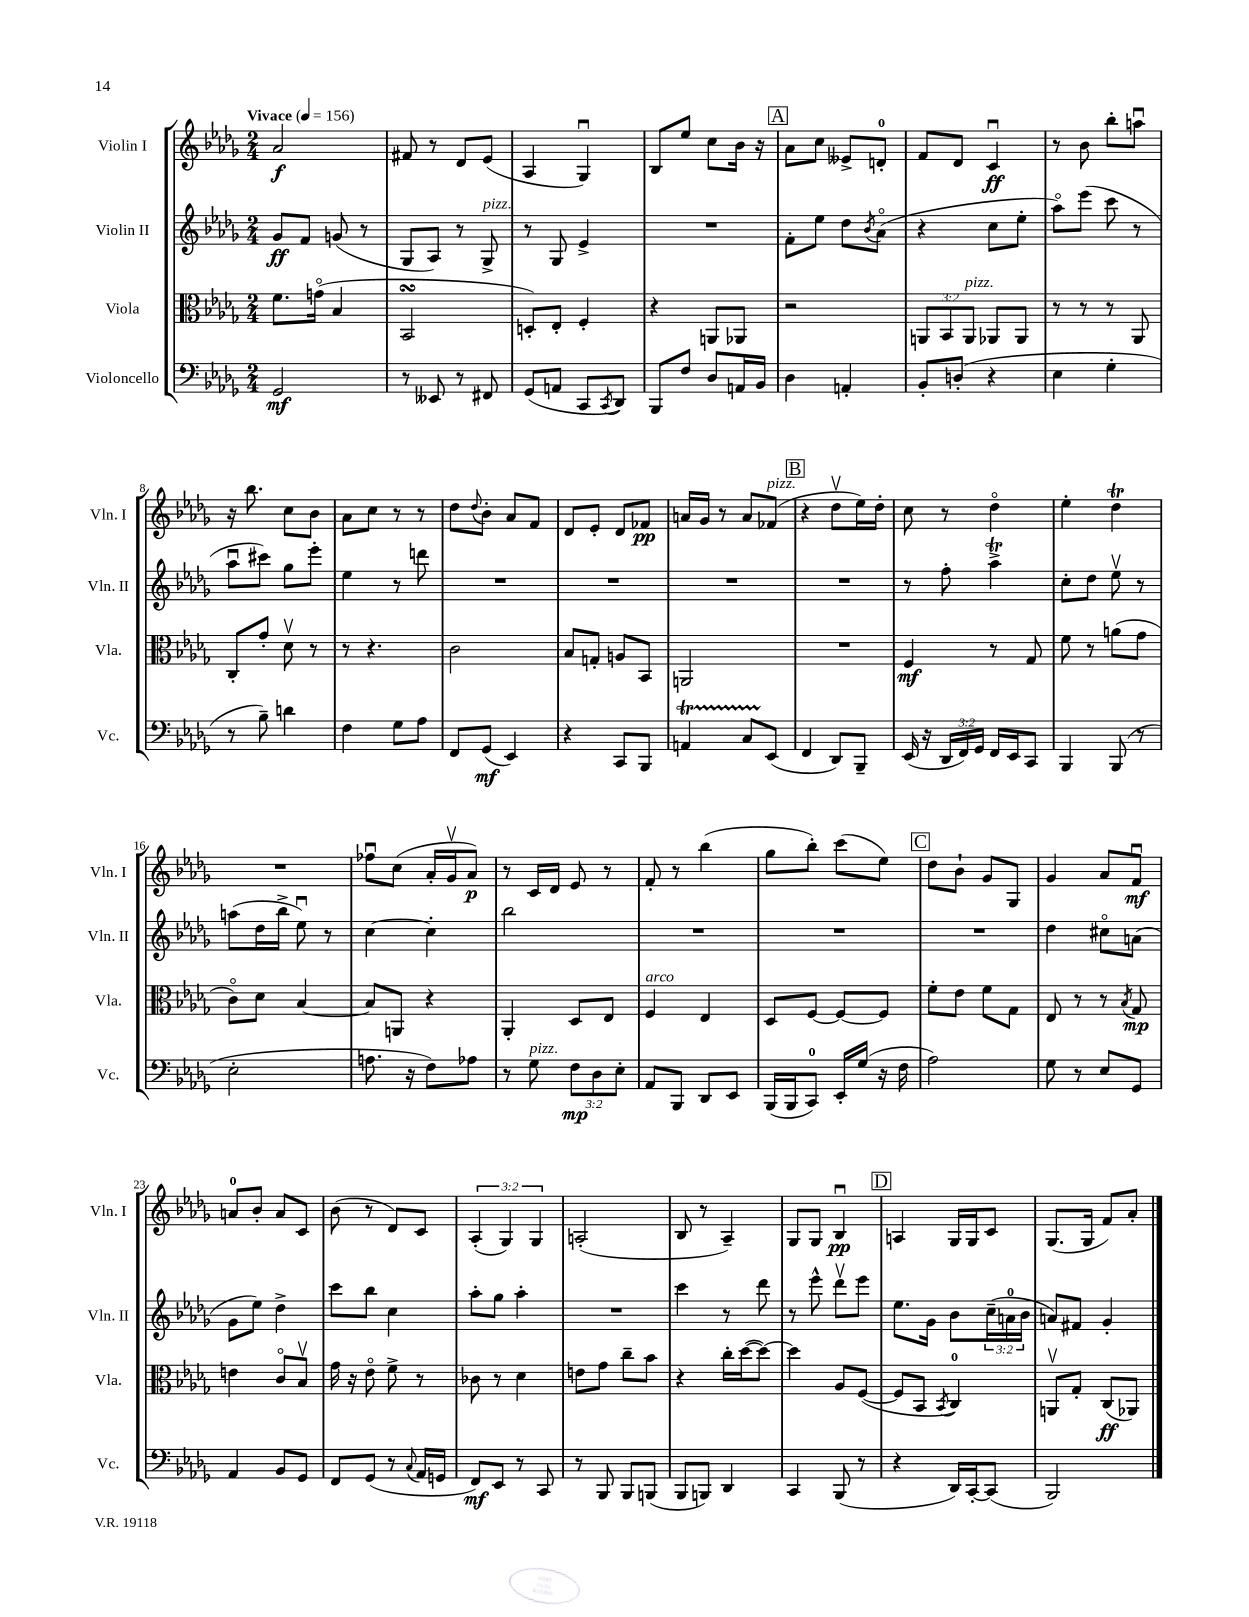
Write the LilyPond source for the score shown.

<<
\new StaffGroup <<
\new Staff = "s0" \with { instrumentName = "Violin I" shortInstrumentName = "Vln. I" } {
    \clef treble \key des \major \numericTimeSignature \time 2/4 \override Staff.TupletNumber.text = #tuplet-number::calc-fraction-text \tempo "Vivace" 4 = 156
    aes'2\f |
    fis'8 r8 des'8 ees'8( |
    aes4 ges4\downbow) |
    bes8 ees''8 c''8 bes'16 r16 |
    \mark \markup { \box "A" } aes'8 c''8 eeses'8-> d'8-0-. |
    f'8 des'8 c'4\downbow\ff |
    r8 bes'8 bes''8-. a''8\downbow |
    r16 bes''8. c''8 bes'8 |
    aes'8 c''8 r8 r8 |
    des''8 \appoggiatura { des''8 } bes'8-. aes'8 f'8 |
    des'8 ees'8-. des'8 fes'8\pp |
    a'16 ges'16 r8 a'8 fes'8^\markup { \italic "pizz." }( |
    \mark \markup { \box "B" } r4 des''8\upbow ees''16) des''16-. |
    c''8 r8 des''4\flageolet |
    ees''4-. des''4\trill |
    R2 |
    fes''8\downbow c''8( aes'16-. ges'16\upbow aes'8\p) |
    r8 c'16 des'16 ees'8 r8 |
    f'8-. r8 bes''4( |
    ges''8 bes''8-.) c'''8( ees''8) |
    \mark \markup { \box "C" } des''8 bes'8-! ges'8 ges8 |
    ges'4 aes'8 f'8\downbow\mf |
    a'8-0 bes'8-. a'8 c'8 |
    bes'8( r8 des'8) c'8 |
    \tuplet 3/2 { aes4-.( ges4) ges4 } |
    a2-.( |
    bes8 r8 aes4--) |
    ges8 ges8 bes4\downbow\pp |
    \mark \markup { \box "D" } a4 ges16 ges16 c'8 |
    ges8.( ges16 f'8) aes'8-. \bar "|." |
}
\new Staff = "s1" \with { instrumentName = "Violin II" shortInstrumentName = "Vln. II" } {
    \clef treble \key des \major \numericTimeSignature \time 2/4 \override Staff.TupletNumber.text = #tuplet-number::calc-fraction-text
    ges'8\ff f'8 g'8( r8 |
    ges8 aes8) r8 ges8->^\markup { \italic "pizz." } |
    r8 ges8 ees'4-> |
    R2 |
    \mark \markup { \box "A" } f'8-. ees''8 des''8 \acciaccatura { bes'8 } aes'8\flageolet( |
    r4 c''8 ees''8-. |
    aes''8\flageolet) ees'''8( c'''8 r8 |
    aes''8\downbow cis'''8) ges''8 ees'''8-. |
    ees''4 r8 d'''8 |
    R2 |
    R2 |
    R2 |
    \mark \markup { \box "B" } R2 |
    r8 f''8-. aes''4->\trill |
    c''8-. des''8 ees''8\upbow r8 |
    a''8( des''16 bes''16-> ees''8\downbow) r8 |
    c''4~ c''4-. |
    bes''2 |
    R2 |
    R2 |
    \mark \markup { \box "C" } R2 |
    des''4 cis''8\flageolet a'8( |
    ges'8 ees''8) des''4-> |
    c'''8 bes''8 c''4 |
    aes''8-. ges''8 aes''4-. |
    R2 |
    c'''4 r8 des'''8 |
    r8 ees'''8-^ des'''8\upbow ees'''8 |
    \mark \markup { \box "D" } ees''8. ges'16 bes'8 \tuplet 3/2 { c''16--( a'16-0 bes'16 } |
    a'8) fis'8 ges'4-. \bar "|." |
}
\new Staff = "s2" \with { instrumentName = "Viola" shortInstrumentName = "Vla." } {
    \clef alto \key des \major \numericTimeSignature \time 2/4 \override Staff.TupletNumber.text = #tuplet-number::calc-fraction-text
    f'8. g'16\flageolet( bes4 |
    bes,2\turn |
    d8-.) ees8-. f4-. |
    r4 a,8 aes,8 |
    \mark \markup { \box "A" } r2 |
    \tuplet 3/2 { a,8 bes,8 a,8^\markup { \italic "pizz." } } aes,8 aes,8 |
    r8 r8 r8 aes,8 |
    c8-. ges'8-. des'8\upbow r8 |
    r8 r4. |
    c'2 |
    bes8 g8-. a8 bes,8 |
    a,2 |
    \mark \markup { \box "B" } R2 |
    f4\mf r8 ges8 |
    f'8 r8 a'8( ges'8 |
    c'8\flageolet) des'8 bes4~ |
    bes8 a,8 r4 |
    aes,4-. des8 ees8 |
    f4^\markup { \italic "arco" } ees4 |
    des8 f8~ f8~ f8 |
    \mark \markup { \box "C" } f'8-. ees'8 f'8 ges8 |
    ees8 r8 r8 \acciaccatura { bes8 } ges8\mp |
    e'4 c'8\flageolet bes8\upbow |
    ges'16 r16 ees'8\flageolet f'8-> r8 |
    ces'8 r8 des'4 |
    e'8 ges'8 c''8-- bes'8 |
    r4 c''16-. des''16~( des''8~) |
    des''4 aes8 f8~( |
    \mark \markup { \box "D" } f8 bes,8 \acciaccatura { bes,8 } c4-0) |
    a,8\upbow ges8-. c8\ff( aes,8) \bar "|." |
}
\new Staff = "s3" \with { instrumentName = "Violoncello" shortInstrumentName = "Vc." } {
    \clef bass \key des \major \numericTimeSignature \time 2/4 \override Staff.TupletNumber.text = #tuplet-number::calc-fraction-text
    ges,2\mf |
    r8 eeses,8 r8 fis,8 |
    ges,8( a,8 c,8 \acciaccatura { c,8 } des,8) |
    bes,,8 f8 des8 a,16 bes,16 |
    \mark \markup { \box "A" } des4 a,4-. |
    bes,8-. d8-.( r4 |
    ees4 ges4-. |
    r8 bes8--) d'4 |
    f4 ges8 aes8 |
    f,8 ges,8\mf( ees,4) |
    r4 c,8 bes,,8 |
    a,4\startTrillSpan c8 ees,8\stopTrillSpan( |
    \mark \markup { \box "B" } f,4 des,8) bes,,8-- |
    ees,16( r16 \tuplet 3/2 { des,16 f,16) ges,16 } f,16 ees,16 c,8 |
    bes,,4 bes,,8( r8 |
    ees2-. |
    a8. r16 f8) aes8 |
    r8 ges8^\markup { \italic "pizz." } \tuplet 3/2 { f8\mp des8 ees8-. } |
    aes,8 bes,,8 des,8 ees,8 |
    bes,,16( bes,,16 c,8-0) ees,16-. ges16( r16 f16 |
    \mark \markup { \box "C" } aes2) |
    ges8 r8 ees8 ges,8 |
    aes,4 bes,8 ges,8 |
    f,8 ges,8( r8 \appoggiatura { c8 } aes,16 g,16 |
    f,8\mf) ees,8 r8 c,8 |
    r8 bes,,8 bes,,8 b,,8( |
    bes,,8 b,,8) des,4 |
    c,4 bes,,8( r8 |
    \mark \markup { \box "D" } r4 des,16) c,16~-. c,8( |
    bes,,2) \bar "|." |
}
>>
>>
